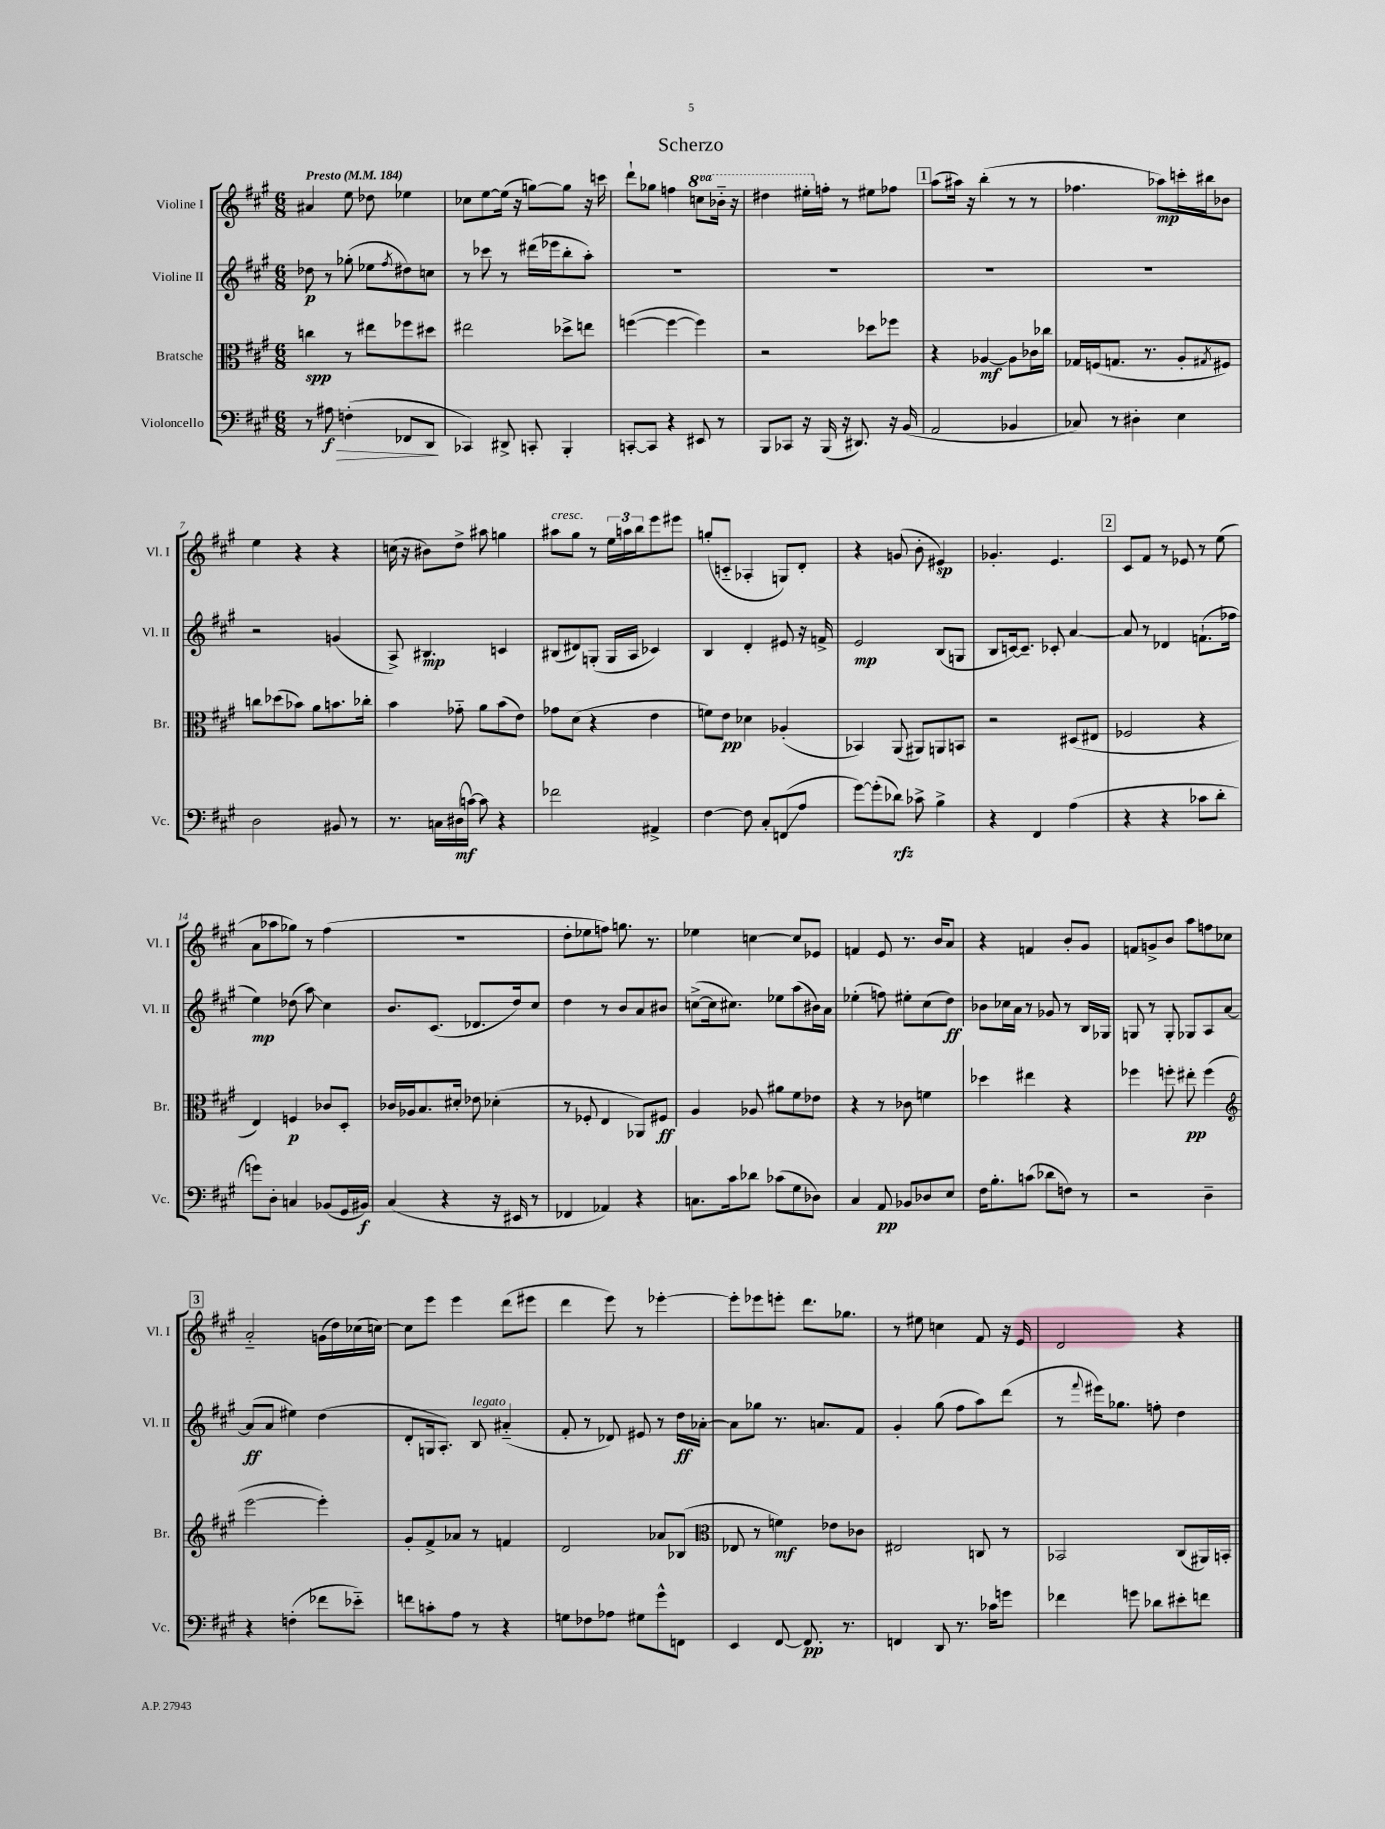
\header { title = "Scherzo" }
<<
\new StaffGroup <<
\new Staff = "s0" \with { instrumentName = "Violine I" shortInstrumentName = "Vl. I" } {
    \clef treble \key a \major \numericTimeSignature \time 6/8 \set Staff.ottavationMarkups = #ottavation-simple-ordinals \tempo "Presto" 4 = 184
    ais'4 e''8 des''8 ees''4 |
    ces''8 e''8~ e''16( r16 g''8~) g''8 r16 c'''16 |
    d'''8-! ges''8 f''4 \ottava #1 c'''8 bes''16-_ r16 |
    dis'''4 eis'''16-. \ottava #0 f''16-. r8 eis''8 fes''8 |
    \mark \markup { \box "1" } a''8( ais''16) r16 b''4-.( r8 r8 |
    fes''4. aes''8\mp) c'''16-. bis''16 bes'8 |
    e''4 r4 r4 |
    c''16( r16 bis'8) d''8-> ais''8 g''4 |
    ais''8^\markup { \italic "cresc." } gis''8 r8 \tuplet 3/2 { e''16 a''16 b''16 } e'''8 eis'''8 |
    g''8-.( c'8-_ aes4-. g8) d'8-. |
    r4 g'8( b'8-. eis'4\sp) |
    ges'4.-. e'4. |
    \mark \markup { \box "2" } cis'8 fis'8 r8 ees'8 r8 e''8( |
    a'8 aes''8 ges''8) r8 fis''4( |
    R2. |
    d''8-. ees''8 f''8) g''8. r8. |
    ees''4 c''4~ c''8 ees'8 |
    f'4 e'8 r8. b'16 a'8 |
    r4 f'4 b'8-. gis'8 |
    f'8 g'8-> b'8 a''8 f''8 ces''8 |
    \mark \markup { \box "3" } a'2-_ g'16( d''16) ces''16( c''16~) |
    c''8 e'''8 e'''4 d'''8( eis'''8 |
    d'''4 e'''8) r8 ees'''4~-. |
    ees'''8-. ees'''8 e'''8-. d'''8. ges''8. |
    r8 eis''8 c''4 fis'8 r16 e'16 |
    d'2 r4 \bar "|." |
}
\new Staff = "s1" \with { instrumentName = "Violine II" shortInstrumentName = "Vl. II" } {
    \clef treble \key a \major \numericTimeSignature \time 6/8
    des''8\p r8 ges''8-.( ees''8 \acciaccatura { fis''8 } dis''8) c''8 |
    r8 ces'''8 r8 dis'''16( ees'''16 b''8-. a''8-.) |
    R2. |
    R2. |
    \mark \markup { \box "1" } R2. |
    R2. |
    r2 g'4( |
    a8->) bis4.\mp c'4 |
    bis8( dis'8) g8-.( g16 a16 ces'4) |
    b4 d'4-. eis'8 r16 f'16-> |
    e'2\mp b8( g8 |
    b8 c'16~) c'8.-- ces'8-. a'4~ |
    \mark \markup { \box "2" } a'8 r8 des'4 f'8.-!( fes''16 |
    e''4\mp) des''8( a''8\glissando) cis''4 |
    b'8. cis'8.( des'8. d''16) cis''8 |
    d''4 r8 b'8 a'8 bis'8 |
    c''8~->( c''16 cis''8.) ees''8 a''8( bis'16) a'16 |
    ees''4-.( f''8) eis''8-. cis''8( d''8\ff) |
    bes'8 ces''16 a'16 r8 ges'8 r8 b16 ges16 |
    g8 r8 g8-. ges8 a8 a'8~ |
    \mark \markup { \box "3" } a'8\ff( a'8 eis''4) d''4( |
    d'8-. g16 a8.-.) b8^\markup { \italic "legato" } ais'4-_( |
    fis'8-. r8 des'8) eis'8 r8 d''16\ff aes'16~-. |
    aes'8 ges''8 r8. a'8. fis'8 |
    gis'4-. gis''8( fis''8 a''8) d'''8( |
    r8 \appoggiatura { fis'''8 } eis'''16) ges''8. f''8-. d''4 \bar "|." |
}
\new Staff = "s2" \with { instrumentName = "Bratsche" shortInstrumentName = "Br." } {
    \clef alto \key a \major \numericTimeSignature \time 6/8
    c''4\spp r8 eis''8 fes''8 dis''8 |
    eis''2 des''8-> e''8 |
    f''4~( f''4~ f''4) |
    r2 des''8 fes''8 |
    \mark \markup { \box "1" } r4 aes4~\mf aes8 ces'16 ces''16 |
    ges16 f16( g8. r8. a8-. \acciaccatura { gis8 } fis8) |
    c''8 des''8( bes'8) a'8 b'8. ces''16-. |
    b'4 ges'8-_ a'8 b'8( e'8) |
    ges'8 d'8( r4 e'4 |
    f'8) e'8\pp des'4 aes4-.( |
    bes,4) a,8( ais,8) a,8 b,8 |
    r2 dis8( eis8 |
    \mark \markup { \box "2" } fes2 r4 |
    e4) f4\p ces'8 d8-. |
    ces'16 aes16 b8. dis'16-. ees'8 des'4-.( |
    r8 fes8-. e4 aes,8) fis8\ff |
    a4 aes8 ais'8 fis'8 ees'8 |
    r4 r8 ces'8 f'4 |
    des''4 eis''4 r4 |
    fes''4 f''8-. eis''8-.\pp f''4( |
    \mark \markup { \box "3" } \clef treble e'''2~ e'''4-.) |
    gis'8-. fis'8-> aes'8 r8 f'4 |
    d'2 aes'8 bes8( |
    \clef alto ees8 r8 f'4\mf) ees'8 ces'8 |
    eis2 c8 r8 |
    bes,2 cis8( ais,16) b,16-. \bar "|." |
}
\new Staff = "s3" \with { instrumentName = "Violoncello" shortInstrumentName = "Vc." } {
    \clef bass \key a \major \numericTimeSignature \time 6/8
    r8 ais8\f\> f4-.( fes,8 d,8\! |
    ces,4) dis,8-> c,8-. b,,4-. |
    c,8~-. c,8 r4 eis,8 r8 |
    b,,8 ces,8 r16 b,,16( r16 dis,8.) r16 b,16( |
    \mark \markup { \box "1" } a,2 bes,4 |
    ces8) r8 dis4-. e4 |
    d2 bis,8 r8 |
    r8. c16 dis16\mf( c'16~) c'8 r4 |
    fes'2 ais,4-> |
    fis4~ fis8 cis8-. f,8\glissando( a8 |
    gis'8~) gis'8-.( des'8\rfz) ces'8-> b4-> |
    r4 fis,4 a4( |
    \mark \markup { \box "2" } r4 r4 ces'8 d'8-. |
    g'8) d8-. c4 bes,8( gis,16 bis,16\f) |
    cis4( r4 r16 eis,16 r8 |
    fes,4 aes,4) r4 |
    c8. cis'16 des'8 ces'8( gis8 des8) |
    cis4 a,8\pp bes,8 des8 e8 |
    fis16 b8.-. c'8( des'8 f8) r8 |
    r2 d4-- |
    \mark \markup { \box "3" } r4 f4-.( fes'8 ees'8-_) |
    f'8 c'8-. a8 r8 r4 |
    g8 fes8 aes8 gis8 gis'8-^ f,8 |
    e,4 fis,8~ fis,8.\pp r8. |
    f,4 d,8 r8. ces'16 g'8 |
    fes'4 g'8 des'8 eis'8-. f'8 \bar "|." |
}
>>
>>
